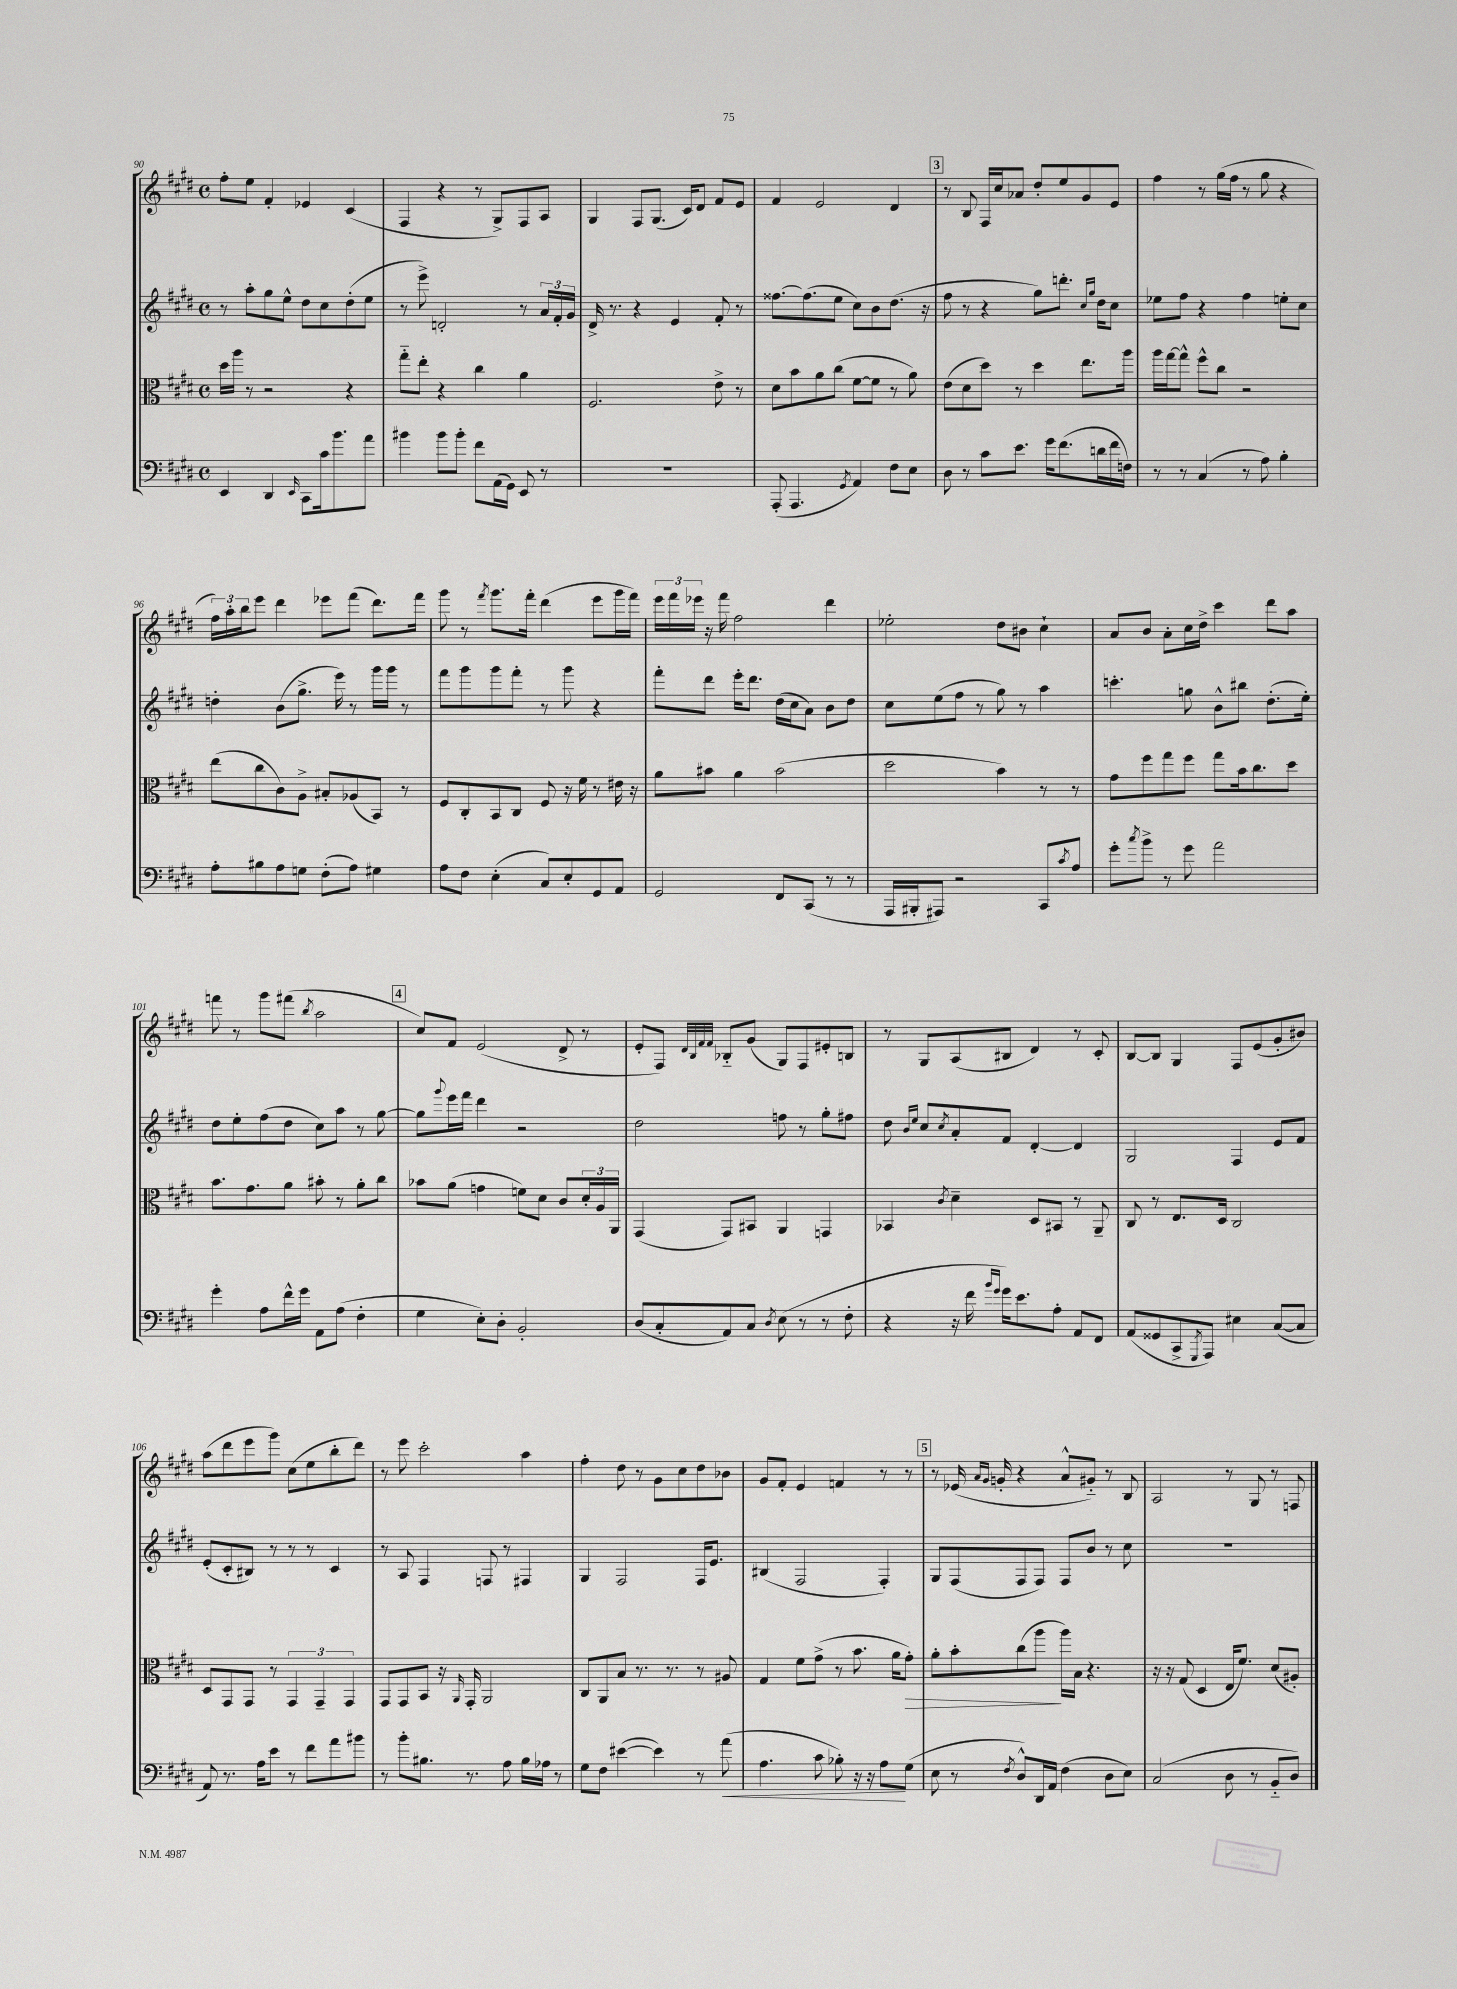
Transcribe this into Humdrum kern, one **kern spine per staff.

**kern	**dynam	**kern	**dynam	**kern	**kern
*part4	*part4	*part3	*part3	*part2	*part1
*staff4	*staff4	*staff3	*staff3	*staff2	*staff1
*clefF4	*	*clefC3	*	*clefG2	*clefG2
*k[f#c#g#d#]	*	*k[f#c#g#d#]	*	*k[f#c#g#d#]	*k[f#c#g#d#]
*M4/4	*	*M4/4	*	*M4/4	*M4/4
*met(c)	*	*met(c)	*	*met(c)	*met(c)
=90	=90	=90	=90	=90	=90
4EE/	.	16dd#\LL	.	8r	8ff#'\L
.	.	16aa\JJ	.	.	.
.	.	8r	.	8aa'\L	8ee\J
4DD#/	.	2r	.	8gg#\	4f#'/
.	.	.	.	8ee^^\J	.
16qqEE/	.	.	.	.	.
8CC#\L	.	.	.	8dd#\L	4e-X/
16c#\k	.	.	.	8cc#\	.
8.b\	.	.	.	.	.
.	.	4r	.	(8dd#'\	(4c#/
8a\J	.	.	.	8ee\J	.
=91	=91	=91	=91	=91	=91
4b#X\	.	8gg#\L	.	8r	4F#/
.	.	8ee'\J	.	8eee^\)	.
8b#\L	.	4r	.	2dn'/	4r
8b#'\J	.	.	.	.	.
8f#\L	.	4cc#\	.	.	8r
(16AA\L	.	.	.	.	8G#^/L)
16GG#\JJ)	.	.	.	.	.
8EE/	.	4a\	.	8r	8F#/
8r	.	.	.	24a/LL	8A/J
.	.	.	.	24f#'/	.
.	.	.	.	24g#/JJ	.
=92	=92	=92	=92	=92	=92
1r	.	2.F#/	.	16d#^/	4G#/
.	.	.	.	8.r	.
.	.	.	.	4r	8F#/L
.	.	.	.	.	(8.G#/J
.	.	.	.	4e/	.
.	.	.	.	.	16c#/KL)
.	.	.	.	.	8d#/J
.	.	8e^\	.	8f#'/	8f#/L
.	.	8r	.	8r	8e/J
=93	=93	=93	=93	=93	=93
(8AAA'/	.	8d#\L	.	[8.ff##X\L	4f#/
4.AAA/	.	8b\	.	.	.
.	.	.	.	(8.ff##\]	.
.	.	8a\	.	.	2e/
.	.	(8cc#\J	.	8ee\J	.
8qGG#/	.	.	.	.	.
4AA/)	.	[8f#\L	.	8cc#\L)	.
.	.	8f#\J]	.	8b\	.
8F#\L	.	8r	.	(8.dd#\J	4d#/
8E\J	.	8a\)	.	.	.
.	.	.	.	16r	.
!!LO:REH:place=s1:t=3
=94	=94	=94	=94	=94	=94
8D#\	.	(8e\L	.	8ff#\	8r
8r	.	8d#\	.	8r	8B/
8c#\L	.	8dd#\J)	.	4r	16F#/LL
.	.	.	.	.	16cc#/J
8.e\J	.	8r	.	.	8a-X/J
.	.	4dd#\	.	8gg#\L)	8dd#'/L
16g#\KL	.	.	.	.	.
(8.f#\	.	.	.	8.dddn'\J	8ee/
.	.	8.ee\L	.	.	8g#/
.	.	.	.	16qqcc#/LL	.
.	.	.	.	16qqgg#/JJ	.
16dn\L	.	.	.	16dd#\KL	.
16f#\	.	.	.	8cc#\J	8e/J
16Fn\JJ)	.	16aa\Jk	.	.	.
=95	=95	=95	=95	=95	=95
8r	.	16aa\LL	.	8ee-X\L	4ff#\
.	.	[16gg#\J	.	.	.
8r	.	8gg#^^\J]	.	8ff#\J	.
(4C#/	.	8ff#^^\L	.	4r	8r
.	.	8cc#\J	.	.	(16gg#\LL
.	.	.	.	.	16ff#\JJ
8r	.	2r	.	4ff#\	8r
8A\)	.	.	.	.	8gg#\
4B'\	.	.	.	8een'\L	4r
.	.	.	.	8cc#\J	.
!!LO:LB:g=z
=96	=96	=96	=96	=96	=96
8A'\L	.	(8ee\L	.	4ddn'\	24ff#\LL)
.	.	.	.	.	24aa'\
.	.	.	.	.	24bb\J
8B#X\	.	8cc#\	.	.	8eee\J
8A\	.	8c#\)	.	(8b\L	4ddd#\
8Gn\J	.	8A^\J	.	8.gg#^\J	.
(8F#'\L	.	8B#X'/L	.	.	8eee-X\L
.	.	.	.	16eee\)	.
8A\J)	.	(8A-X/	.	8r	(8fff#\J
4G#X\	.	8BB/J)	.	16ggg#\LL	8.ddd#\L)
.	.	.	.	16ggg#\JJ	.
.	.	8r	.	8r	.
.	.	.	.	.	16fff#\Jk
=97	=97	=97	=97	=97	=97
8A\L	.	8F#/L	.	8fff#\L	8ggg#\
8F#\J	.	8C#'/	.	8ggg#\	8r
.	.	.	.	.	8qfff#/
(4E'\	.	8BB/	.	8ggg#\	8.ggg#\L
.	.	8C#/J	.	8fff#'\J	.
.	.	.	.	.	16fff#'\Jk
8C#/L)	.	8F#/	.	8r	(4ddd#\
8E'/	.	16r	.	8ggg#\	.
.	.	16f#\	.	.	.
8GG#/	.	8r	.	4r	8eee\L
8AA/J	.	16e#X\	.	.	16ggg#\L
.	.	16r	.	.	16fff#\JJ)
=98	=98	=98	=98	=98	=98
2GG#/	.	8a\L	.	8fff#'\L	24eee\LL
.	.	.	.	.	24fff#\
.	.	.	.	.	24eee-X\JJ
.	.	8b#X\J	.	8ddd#\J	16r
.	.	.	.	.	16fff#\
.	.	4a\	.	16eee'\KL	2ff#\
.	.	.	.	8.ddd#\J	.
8FF#/L	.	(2b#\	.	(16dd#\LL	.
.	.	.	.	16cc#\J	.
(8CC#/J	.	.	.	8a\J)	.
8r	.	.	.	8b\L	4ddd#\
8r	.	.	.	8dd#\J	.
=99	=99	=99	=99	=99	=99
16AAA/LL	.	2dd#\	.	8cc#\L	2ee-X'\
16BBB#X'/J	.	.	.	.	.
8AAA#X/J)	.	.	.	(8ee\	.
2r	.	.	.	8ff#\J	.
.	.	.	.	8r	.
.	.	4b\)	.	8gg#\)	8dd#\L
.	.	.	.	8r	8b#X\J
8CC#/L	.	8r	.	4aa\	4cc#`\
8qc#/	.	.	.	.	.
8A/J	.	8r	.	.	.
=100	=100	=100	=100	=100	=100
8g#'\L	.	8g#\L	.	4.cccn'\	8a/L
8qcc#/	.	.	.	.	.
8b^\J	.	8ff#\	.	.	8b/J
8r	.	8gg#\	.	.	8a'\L
8g#\	.	8ff#\J	.	8ggn\	16cc#\L
.	.	.	.	.	16dd#^\JJ
2a\	.	8gg#\L	.	8b^^\L	4ccc#\
.	.	16b\k	.	8bb#X\J	.
.	.	8.cc#\	.	.	.
.	.	.	.	(8.dd#'\L	8ddd#\L
.	.	8dd#\J	.	.	8aa\J
.	.	.	.	16ee'\Jk)	.
!!LO:LB:g=z
=101	=101	=101	=101	=101	=101
4g#'\	.	8.b\L	.	8dd#\L	8fffn\
.	.	.	.	8ee'\	8r
.	.	8.g#\	.	.	.
8A\L	.	.	.	(8ff#\	8ggg#\L
16f#^^\L	.	8a\J	.	8dd#\J	(8fff#X\J
16g#\JJ	.	.	.	.	.
.	.	.	.	.	8qbb/
8AA\L	.	8b#X'\	.	8cc#\L)	2aa\
(8A\J	.	8r	.	8aa\J	.
4F#'\	.	8a'\L	.	8r	.
.	.	8cc#\J	.	[8gg#\	.
!!LO:REH:place=s1:t=4
=102	=102	=102	=102	=102	=102
4G#\	.	8b-X\L	.	8gg#\L]	8cc#/L)
.	.	.	.	8qqggg#/	.
.	.	(8a\J	.	16eee\L	8f#/J
.	.	.	.	16fff#\JJ	.
8E'\L)	.	4gn\	.	4ddd#\	(2e/
8D#'\J	.	.	.	.	.
2BB'/	.	8fn\L)	.	2r	.
.	.	8d#\J	.	.	.
.	.	8c#/L	.	.	8d#^/
.	.	24d#'/L	.	.	8r
.	.	24A/	.	.	.
.	.	24AA/JJ	.	.	.
=103	=103	=103	=103	=103	=103
(8D#/L	.	(4GG#/	.	2dd#\	8e'/L
8C#'/	.	.	.	.	8F#/J)
.	.	.	.	.	32qqd#/LLL
.	.	.	.	.	32qqB/
.	.	.	.	.	32qqf#/
.	.	.	.	.	32qqf#/JJJ
8AA/)	.	8GG#/L)	.	.	8B-X/L
8C#/J	.	8BB#X/J	.	.	(8g#/J
8qD#/	.	.	.	.	.
(8E\	.	4AA/	.	8ffn\	8G#/L)
8r	.	.	.	8r	8F#/
8r	.	4GGn/	.	8gg#'\L	8e#X'/
8F#'\	.	.	.	8ff#X\J	8Bn/J
=104	=104	=104	=104	=104	=104
4r	.	4BB-X/	.	8dd#\	8r
.	.	.	.	16qqb/LL	.
.	.	.	.	16qqee/JJ	.
.	.	.	.	8cc#/L	8G#/L
.	.	8qc#/	.	8qcc#/	.
16r	.	4d#~\	.	8a'/	(8A/
16f#\	.	.	.	.	.
16qqb/LL	.	.	.	.	.
16qqg#/JJ	.	.	.	.	.
16g#\KL)	.	.	.	8f#/J	8B#X/J
8.e\	.	.	.	.	.
.	.	8D#/L	.	[4d#'/	4d#/)
8A'\J	.	8BB#X/J	.	.	.
8AA/L	.	8r	.	4d#/]	8r
8FF#/J	.	8AA~/	.	.	8c#'/
=105	=105	=105	=105	=105	=105
(8AA/L	.	8C#/	.	2G#/	[8B/L
8GG##X/	.	8r	.	.	8B/J]
8CC#^/	.	8.E/L	.	.	4G#/
8qGGG#/	.	.	.	.	.
8AAA/J)	.	.	.	.	.
.	.	16D#/Jk	.	.	.
4E#X\	.	2C#/	.	4F#/	8F#/L
.	.	.	.	.	(8e/
([8C#/L	.	.	.	8e/L	8g#'/
8C#/J]	.	.	.	8f#/J	8b#X/J)
!!LO:LB:g=z
=106	=106	=106	=106	=106	=106
8AA/)	.	8D#/L	.	(8e'/L	(8aa\L
8.r	.	8GG#/	.	8c#'/	8ddd#\
.	.	8GG#/J	.	8B#X/J)	8eee\
16A\KL	.	.	.	.	.
8e\J	.	8r	.	8r	8ggg#\J)
8r	.	6GG#/	.	8r	(8cc#\L
8f#\L	.	.	.	8r	8ee\
.	.	6GG#~/	.	.	.
8a\	.	.	.	4c#/	8bb'\
.	.	6GG#/	.	.	.
8b#X\J	.	.	.	.	8ddd#\J)
=107	=107	=107	=107	=107	=107
8r	.	8GG#/L	.	8r	8r
8b'\L	.	8GG#/	.	8A/	8eee\
8.B#X\J	.	8BB/J	.	4F#/	2ccc#'\
.	.	16r	.	.	.
.	.	16qqAA/	.	.	.
8.r	.	16GG#'/	.	.	.
.	.	2AA/	.	8Fn/	.
8A\	.	.	.	8r	.
16B#\LL	.	.	.	4F#X/	4aa\
16A-X\JJ	.	.	.	.	.
8r	.	.	.	.	.
=108	=108	=108	=108	=108	=108
8G#\L	.	8C#/L	.	4G#/	4ff#'\
8F#\J	.	8AA/	.	.	.
([4e#X\	.	8B/J	.	2F#/	8dd#\
.	.	8.r	.	.	8r
4e#\])	.	.	.	.	8g#\L
.	.	8.r	.	.	.
.	.	.	.	.	8cc#\
8r	.	8r	.	16F#/KL	8dd#\
.	.	.	.	8.e/J	.
!	!LO:HP:b	!	!	!	!
(8a\	<	8A#X/	.	.	8b-X\J
=109	=109	=109	=109	=109	=109
4.A\	.	4G#/	.	(4B#X/	8g#/L
.	.	.	.	.	8f#'/J
.	.	8f#\L	.	2F#/	4e/
8c#\	.	(8g#^\J	.	.	.
8B-X'\)	.	8r	.	.	4fn/
16r	.	8.b\	.	.	.
16r	.	.	.	.	.
8A\L	.	.	.	4F#'/)	8r
.	.	16a\KL	.	.	.
!	!	!	!LO:HP:b	!	!
(8G#\J	[	8g#'\J)	>	.	8r
!!LO:REH:place=s1:t=5
=110	=110	=110	=110	=110	=110
8E\	.	8a'\L	.	8G#/L	8r
8r	.	8b'\	.	(8F#/	(16e-X/
.	.	.	.	.	16qqa/LL
.	.	.	.	.	16qqg#/JJ
.	.	.	.	.	16gn'/
8qF#/	.	.	.	.	.
8D#^^/L)	.	(8cc#\	.	8F#/	4r
16DD#/L	.	8aa\J	.	8F#/J)	.
16AA/JJ	.	.	.	.	.
(4F#\	.	16aa\LL)	]	8F#/L	8a^^/L
.	.	16B\JJ	.	.	.
.	.	4.r	.	8b/J	8g#X/J)
8D#\L	.	.	.	8r	8r
8E\J)	.	.	.	8cc#\	8B/
=111	=111	=111	=111	=111	=111
(2C#/	.	16r	.	1r	2A/
.	.	16r	.	.	.
.	.	(8G#/	.	.	.
.	.	4D#/	.	.	.
8D#\	.	16E/KL	.	.	8r
.	.	8.f#/J)	.	.	.
8r	.	.	.	.	8G#/
8BB/L	.	(8d#/L	.	.	8r
8D#/J)	.	8A#X'/J)	.	.	8Fn/
==	==	==	==	==	==
*-	*-	*-	*-	*-	*-
